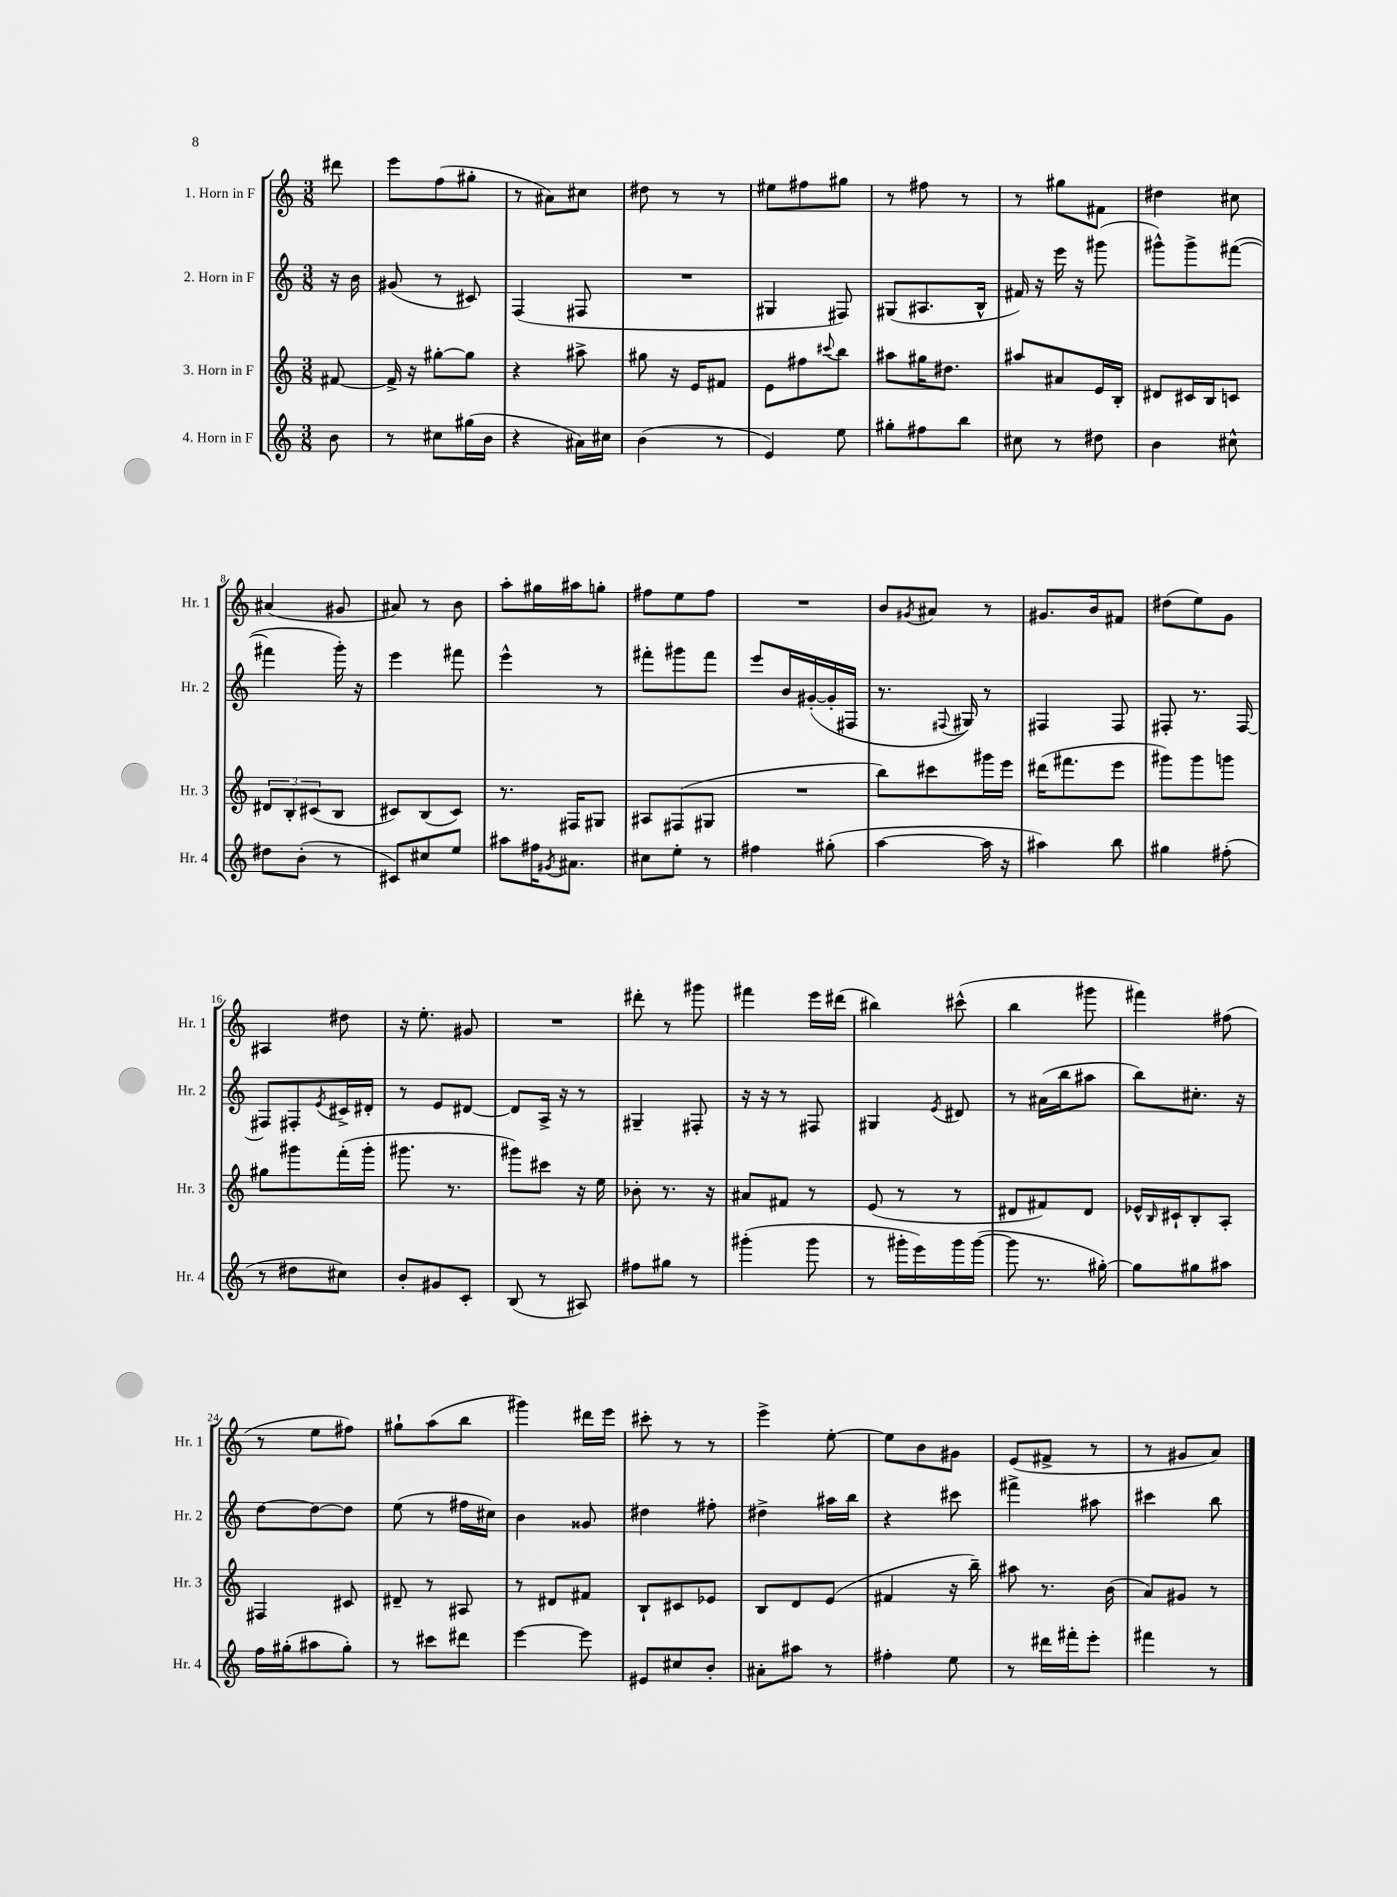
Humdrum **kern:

**kern	**kern	**kern	**kern
*part4	*part3	*part2	*part1
*staff4	*staff3	*staff2	*staff1
*I"4. Horn in F	*I"3. Horn in F	*I"2. Horn in F	*I"1. Horn in F
*I'Hr. 4	*I'Hr. 3	*I'Hr. 2	*I'Hr. 1
*clefG2	*clefG2	*clefG2	*clefG2
*k[]	*k[]	*k[]	*k[]
*M3/8	*M3/8	*M3/8	*M3/8
=	=	=	=
8b\	[8f#X/	16r	8ddd#X\
.	.	16b\	.
=1	=1	=1	=1
8r	16f#^/]	(8g#X/	8eee\L
.	16r	.	.
8cc#X\L	[8gg#X'\L	8r	(8ff\
(16gg#X\L	8gg#\J]	8c#X/)	8gg#X'\J
16b\JJ	.	.	.
=2	=2	=2	=2
4r	4r	(4F/	8r
.	.	.	8a#X\L)
16a#X\LL)	8aa#X^\	8F#X/	8cc#X\J
16cc#X\JJ	.	.	.
=3	=3	=3	=3
(4b\	8gg#X\	4.r	8dd#X\
.	16r	.	8r
.	16e/KL	.	.
8r	8f#X/J	.	8r
=4	=4	=4	=4
4e/)	8e\L	4G#X/	8ee#X\L
.	8ff#X\	.	8ff#X\
.	8qqccc#X/	.	.
8ee\	8bb\J	8F#X/)	8gg#X\J
=5	=5	=5	=5
8gg#X'\L	8aa#X\L	(8G#X/L	8r
8ff#X\	16gg#X\K	8.A#X/	8ff#X\
.	8.dd#X\J	.	.
8bb\J	.	.	8r
.	.	16B^^/Jk	.
=6	=6	=6	=6
8cc#X\	8aa#X/L	16f#X/)	8r
.	.	16r	.
8r	8a#X/	16eee\	8gg#X\L
.	.	16r	.
8dd#X\	16e/L	(8ggg#X\	8f#X\J
.	16B'/JJ	.	.
=7	=7	=7	=7
4b\	8d#X/L	8ggg#X^^\L)	4dd#X\
.	16c#X/L	8ggg#^\	.
.	16B/J	.	.
8cc#X^^\	8cn/J	([8fff#X\J	8cc#X\
!!LO:LB:g=z
=8	=8	=8	=8
8dd#X\L	12d#X/L	4fff#X\]	(4a#X/
.	12B'/	.	.
(8b'\J	.	.	.
.	(12c#X/	.	.
8r	8B/J	16ggg'\)	8g#X/
.	.	16r	.
=9	=9	=9	=9
8c#X/L)	8c#X/L)	4eee\	8a#X/)
8cc#X/	(8B/	.	8r
8ee/J	8c#/J)	8fff#X\	8b\
=10	=10	=10	=10
8aa#X\L	8.r	4eee^^\	8aa'\L
16ff#X\K	.	.	16gg#X\L
8qg#X/	.	.	.
8.a#X\J	16F#X/KL	.	16aa#X\J
.	8G#X/J	8r	8ggn'\J
=11	=11	=11	=11
8cc#X\L	8A#X/L	8fff#X'\L	8ff#X\L
8ee'\J	(8F#X/	8ggg#X\	8ee\
8r	8G#X/J	8fff#\J	8ff#\J
=12	=12	=12	=12
4ff#X\	4.r	8eee/L	4.r
.	.	16b/L	.
.	.	([16g#X'/	.
(8gg#X'\	.	16g#'/]	.
.	.	16F#X/JJ	.
=13	=13	=13	=13
[4aa\	8bb\L)	8.r	8b/L
.	.	.	8qg#X/
.	8ccc#X\	.	8a#X/J
.	.	8qqF#X/	.
.	.	16G#X/)	.
16aa\]	16ggg#X\L	8r	8r
16r	16eee\JJ	.	.
=14	=14	=14	=14
4aa#X\)	(16ddd#X\KL	4F#X/	8.g#X/L
.	8.fff#X\	.	.
.	.	.	16b/k
8bb\	8eee\J	8F#/	8f#X/J
=15	=15	=15	=15
4gg#X\	8ggg#X\L)	8F#X'/	(8dd#X\L
.	8ggg#\	8.r	8ee\)
(8ff#X'\	8gggn\J	.	8g\J
.	.	[16F#/	.
!!LO:LB:g=z
=16	=16	=16	=16
8r	8gg#X\L	8F#X/L]	4A#X/
8dd#X\L	8ggg#X\	8F#X'/	.
.	.	8qe/	.
8cc#X\J)	(16fff'\L	16c#X^/L	8dd#X\
.	16ggg#'\JJ	16d#X'/JJ	.
=17	=17	=17	=17
8b'/L	8.ggg#X\	8r	16r
.	.	.	8.ee'\
8g#X/	.	8e/L	.
.	8.r	.	.
8c'/J	.	[8d#X/J	8g#X/
=18	=18	=18	=18
(8B/	8ggg#X\L)	8d#/L]	4.r
8r	8ccc#X\J	16A^/Jk	.
.	.	16r	.
8A#X/)	16r	8r	.
.	16ee\	.	.
=19	=19	=19	=19
8ff#X\L	8b-X'\	4G#X~/	8ddd#X'\
8gg#X\J	8.r	.	8r
8r	.	8F#X'/	8ggg#X\
.	16r	.	.
=20	=20	=20	=20
(4ggg#X'\	8a#X/L	16r	4fff#X\
.	.	16r	.
.	8f#X/J	8r	.
8ggg#\	8r	8F#X/	16eee\LL
.	.	.	(16ddd#X\JJ
=21	=21	=21	=21
8r	(8e/	4G#X/	4bb#X\)
16ggg#X'\LL	8r	.	.
16eee\)	.	.	.
.	.	8qe/	.
16ggg#\	8r	8d#X/	(8ccc#X^^\
([16ggg#\JJ	.	.	.
=22	=22	=22	=22
8ggg#\]	8d#X/L	8r	4bb\
8.r	8f#X/)	(16a#X\LL	.
.	.	16bb\J	.
.	8d#/J	8aa#X\J	8ggg#X\
[16gg#X'\)	.	.	.
=23	=23	=23	=23
8gg#\L]	16e-X^^/LL	8bb\L)	4fff#X\)
.	16qqB/	.	.
.	16c#X`/J	.	.
8gg#X\	8B'/	8.cc#X'\J	.
8aa#X\J	8A'/J	.	(8ff#X\
.	.	16r	.
!!LO:LB:g=z
=24	=24	=24	=24
16ff\LL	4F#X/	[8dd\L	8r
(16gg#X'\J	.	.	.
8aa#X\	.	8dd\_	8ee\L
8gg#'\J)	8c#X/	8dd\J]	8ff#X\J)
=25	=25	=25	=25
8r	8d#X~/	(8ee\	8gg#X`\L
8ccc#X\L	8r	8r	(8aa\
8ddd#X\J	8A#X/	16ff#X\LL	8bb\J
.	.	16cc#X\JJ)	.
=26	=26	=26	=26
[4eee\	8r	4b\	4ggg#X\)
.	8d#X/L	.	.
8eee\]	8f#X/J	8g##X/	16ddd#X\LL
.	.	.	16eee\JJ
=27	=27	=27	=27
8e#X/L	8B`/L	4dd#X\	8ccc#X'\
8cc#X/	8c#X/	.	8r
8b'/J	8e-X/J	8ff#X'\	8r
=28	=28	=28	=28
8a#X'\L	8B/L	4dd#X^\	4eee^\
8aa#X\J	8d/	.	.
8r	(8e/J	16aa#X\LL	[8ee'\
.	.	16bb\JJ	.
=29	=29	=29	=29
4ff#X'\	4f#X/	4r	8ee\L]
.	.	.	8b\
8ee\	16r	8ccc#X\	8g#X\J
.	16bb~\)	.	.
=30	=30	=30	=30
8r	8aa#X\	4fff#X^\	(8e/L
16ddd#X\LL	8.r	.	8f#X^/J
16fff#X'\J	.	.	.
8eee'\J	.	8aa#X\	8r
.	(16b\	.	.
=31	=31	=31	=31
4fff#X\	8a/L)	4ccc#X\	8r
.	8g#X/J	.	8g#X/L
8r	8r	8bb\	8a/J)
==	==	==	==
*-	*-	*-	*-
